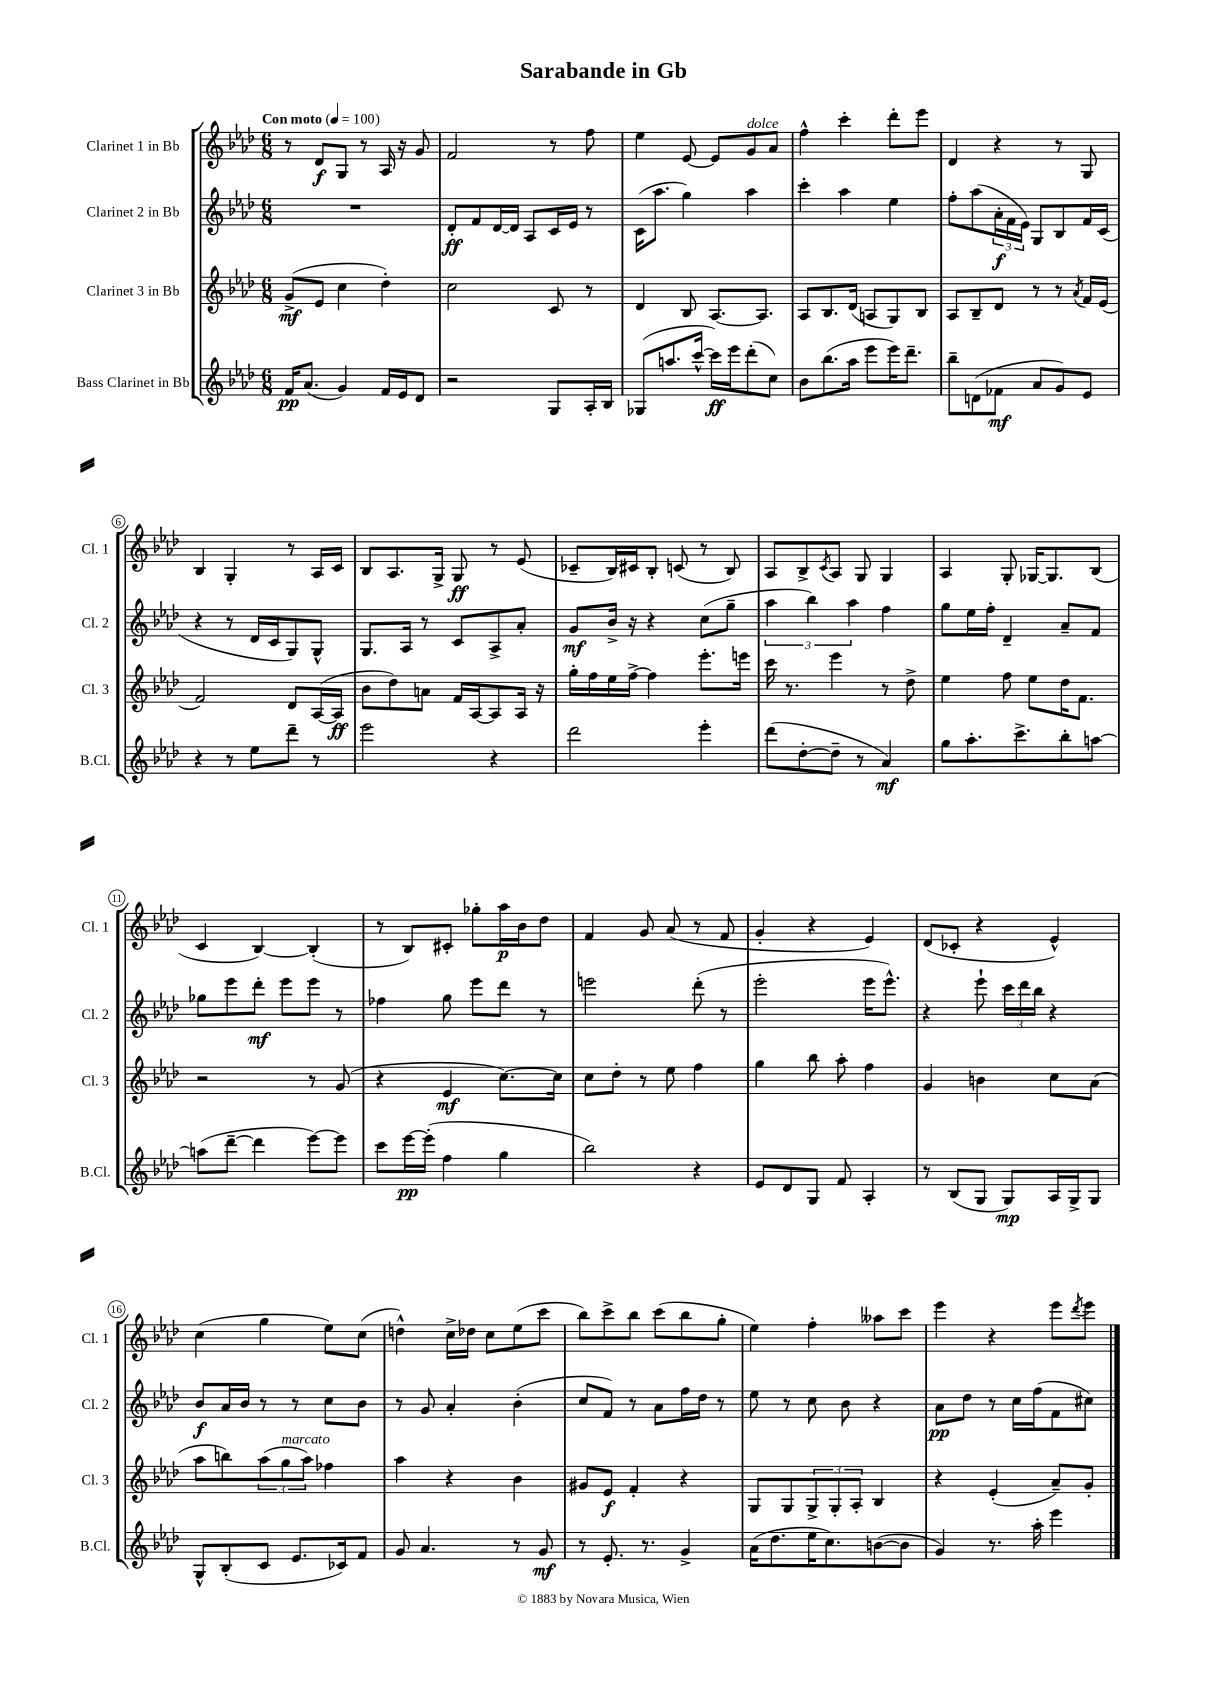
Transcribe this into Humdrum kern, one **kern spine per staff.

**kern	**kern	**kern	**kern
*staff4	*staff3	*staff2	*staff1
*clefG2	*clefG2	*clefG2	*clefG2
*k[b-e-a-d-]	*k[b-e-a-d-]	*k[b-e-a-d-]	*k[b-e-a-d-]
*M6/8	*M6/8	*M6/8	*M6/8
*MM100	*MM100	*MM100	*MM100
16f	(8g^	2.r	8r
(8.a-	.	.	.
.	8e-	.	8d-
4g)	4cc	.	8G
.	.	.	8r
16f	4dd-')	.	16A-
16e-	.	.	16r
8d-	.	.	8g
=	=	=	=
2r	2cc	8d-'	2f
.	.	8f	.
.	.	[16d-	.
.	.	16d-]	.
.	.	8A-	.
8G	8c	16c	8r
.	.	16e-	.
16A-'	8r	8r	8ff
16B-	.	.	.
=	=	=	=
(8G-	4d-	(16c	4ee-
.	.	8.aa-	.
8.aa	.	.	.
.	8B-	4gg)	[8e-
[16ccc^^	.	.	.
16ccc])	[8.A-	.	8e-]
16eee-	.	.	.
(8ddd-'	.	4aa-	8g
.	8.A-]	.	.
8cc)	.	.	8a-
=	=	=	=
8b-	8A-	4ccc'	4ff^^
(8.bb-	8.B-	.	.
.	.	4aa-	4ccc'
16aa-	(16d-	.	.
8eee-	8A	.	.
16eee-)	8G)	4ee-	8ddd-'
8.ddd-~	.	.	.
.	8B-	.	8eee-
=	=	=	=
8bb-~	8A-	8ff'	4d-
(8d	8B-~	(8aa-	.
8f-	8d-	24a-'	4r
.	.	24f	.
.	.	24e-)	.
8a-	8r	8G	.
8g)	8r	8B-	8r
.	8qa-	.	.
8e-	16f	16f	8G
.	(16e-	(16c	.
=	=	=	=
4r	2f)	4r	4B-
8r	.	8r	4G'
8ee-	.	16d-	.
.	.	16c	.
8ddd-~	8d-	8G)	8r
8r	([16A-	8G^^	16A-
.	16A-]	.	16c
=	=	=	=
2eee-	8b-	8.G	8B-
.	8dd-)	.	8.A-
.	.	16A-	.
.	8a	8r	.
.	.	.	16G^
.	16f	8c	8G
.	[16A-	.	.
4r	8A-]	8A-^	8r
.	16A-	8a-'	(8e-
.	16r	.	.
=	=	=	=
2ddd-	16gg'	8g	8c-~
.	16ff	.	.
.	16ee-	16b-^	16B-)
.	[16ff^	16r	16c#
.	4ff]	4r	8B-'
.	.	.	(8c
4eee-'	8.eee-'	(8cc	8r
.	.	8gg~	8B-)
.	16eee	.	.
=	=	=	=
(8ddd-	16ccc	6aa-	8A-
.	8.r	.	.
[8dd-'	.	.	8B-^
.	.	6bb-)	.
.	.	.	8qc
8dd-~]	4eee-	.	8A-
.	.	6aa-	.
8r	.	.	8G
4a-)	8r	4ff	4G
.	8dd-^	.	.
=	=	=	=
8gg	4ee-	8gg	4A-
8.aa-'	.	16ee-	.
.	.	16ff'	.
.	8ff	4d-~	8G'
8.ccc^	.	.	.
.	8ee-	.	[16G-
.	.	.	8.G-]
8bb-'	16dd-	8a-~	.
.	8.f	.	.
[8aa	.	8f	(8B-
=	=	=	=
(8aa]	2r	8gg-	4c
[8ddd-~	.	8eee-	.
4ddd-]	.	8ddd-'	[4B-)
.	.	8eee-	.
[8eee-)	8r	8eee-	(4B-']
8eee-]	(8g	8r	.
=	=	=	=
8ccc	4r	4ff-	8r
[16eee-	.	.	8B-)
(16eee-']	.	.	.
4ff	4e-	8gg	8c#'
.	.	8eee-	8gg-'
4gg	[8.cc)	8ddd-	16aa-
.	.	.	16b-
.	.	8r	8dd-
.	16cc]	.	.
=	=	=	=
2bb-)	8cc	2eee	4f
.	8dd-'	.	.
.	8r	.	8g
.	8ee-	.	(8a-
4r	4ff	(8ddd-'	8r
.	.	8r	8f
=	=	=	=
8e-	4gg	2eee-'	4g'
8d-	.	.	.
8G	8bb-	.	4r
8f	8aa-'	.	.
4A-'	4ff	16eee-	4e-)
.	.	8.eee-^^)	.
=	=	=	=
8r	4g	4r	(8d-
(8B-	.	.	8c-'
8G	4b	8eee-`	4r
8G)	.	24ccc	.
.	.	24ddd-	.
.	.	24bb-	.
16A-	8cc	4r	4e-^^)
16G^	.	.	.
8G	(8a-	.	.
=	=	=	=
8G^^	8aa-	8b-	(4cc
(8B-'	8bb)	16a-	.
.	.	16b-	.
8c	(12aa-	8r	4gg
.	12gg	.	.
8.e-	.	8r	.
.	12aa-)	.	.
.	4ff-	8cc	8ee-)
16c-)	.	.	.
8f	.	8b-	(8cc
=	=	=	=
8g	4aa-	8r	4dd^^)
4.a-	.	8g	.
.	4r	4a-'	16cc^
.	.	.	16dd-
.	.	.	8cc
8r	4b-	(4b-'	(8ee-
8g	.	.	8ccc
=	=	=	=
8r	8g#	8cc	8bb-)
8.e-'	8e-	8f)	8ccc^
.	4f'	8r	8bb-
8.r	.	.	.
.	.	8a-	(8ccc
4g^	4r	16ff	8bb-
.	.	16dd-	.
.	.	8r	8gg'
=	=	=	=
(16a-	8G	8ee-	4ee-)
8.dd-	.	.	.
.	8G	8r	.
16ee-	12G^	8cc	4ff'
8.cc)	.	.	.
.	12G'	.	.
.	.	8b-	.
.	12A-'	.	.
([8b	4B-	4r	8aa--
8b]	.	.	8ccc
=	=	=	=
4g)	4r	8a-	4eee-
.	.	8dd-	.
8.r	(4e-'	8r	4r
.	.	16cc	.
16aa-'	.	(16ff	.
4eee-	8a-~)	8f	8eee-
.	.	.	8qddd-
.	8g'	8cc#)	8eee-
==	==	==	==
*-	*-	*-	*-
